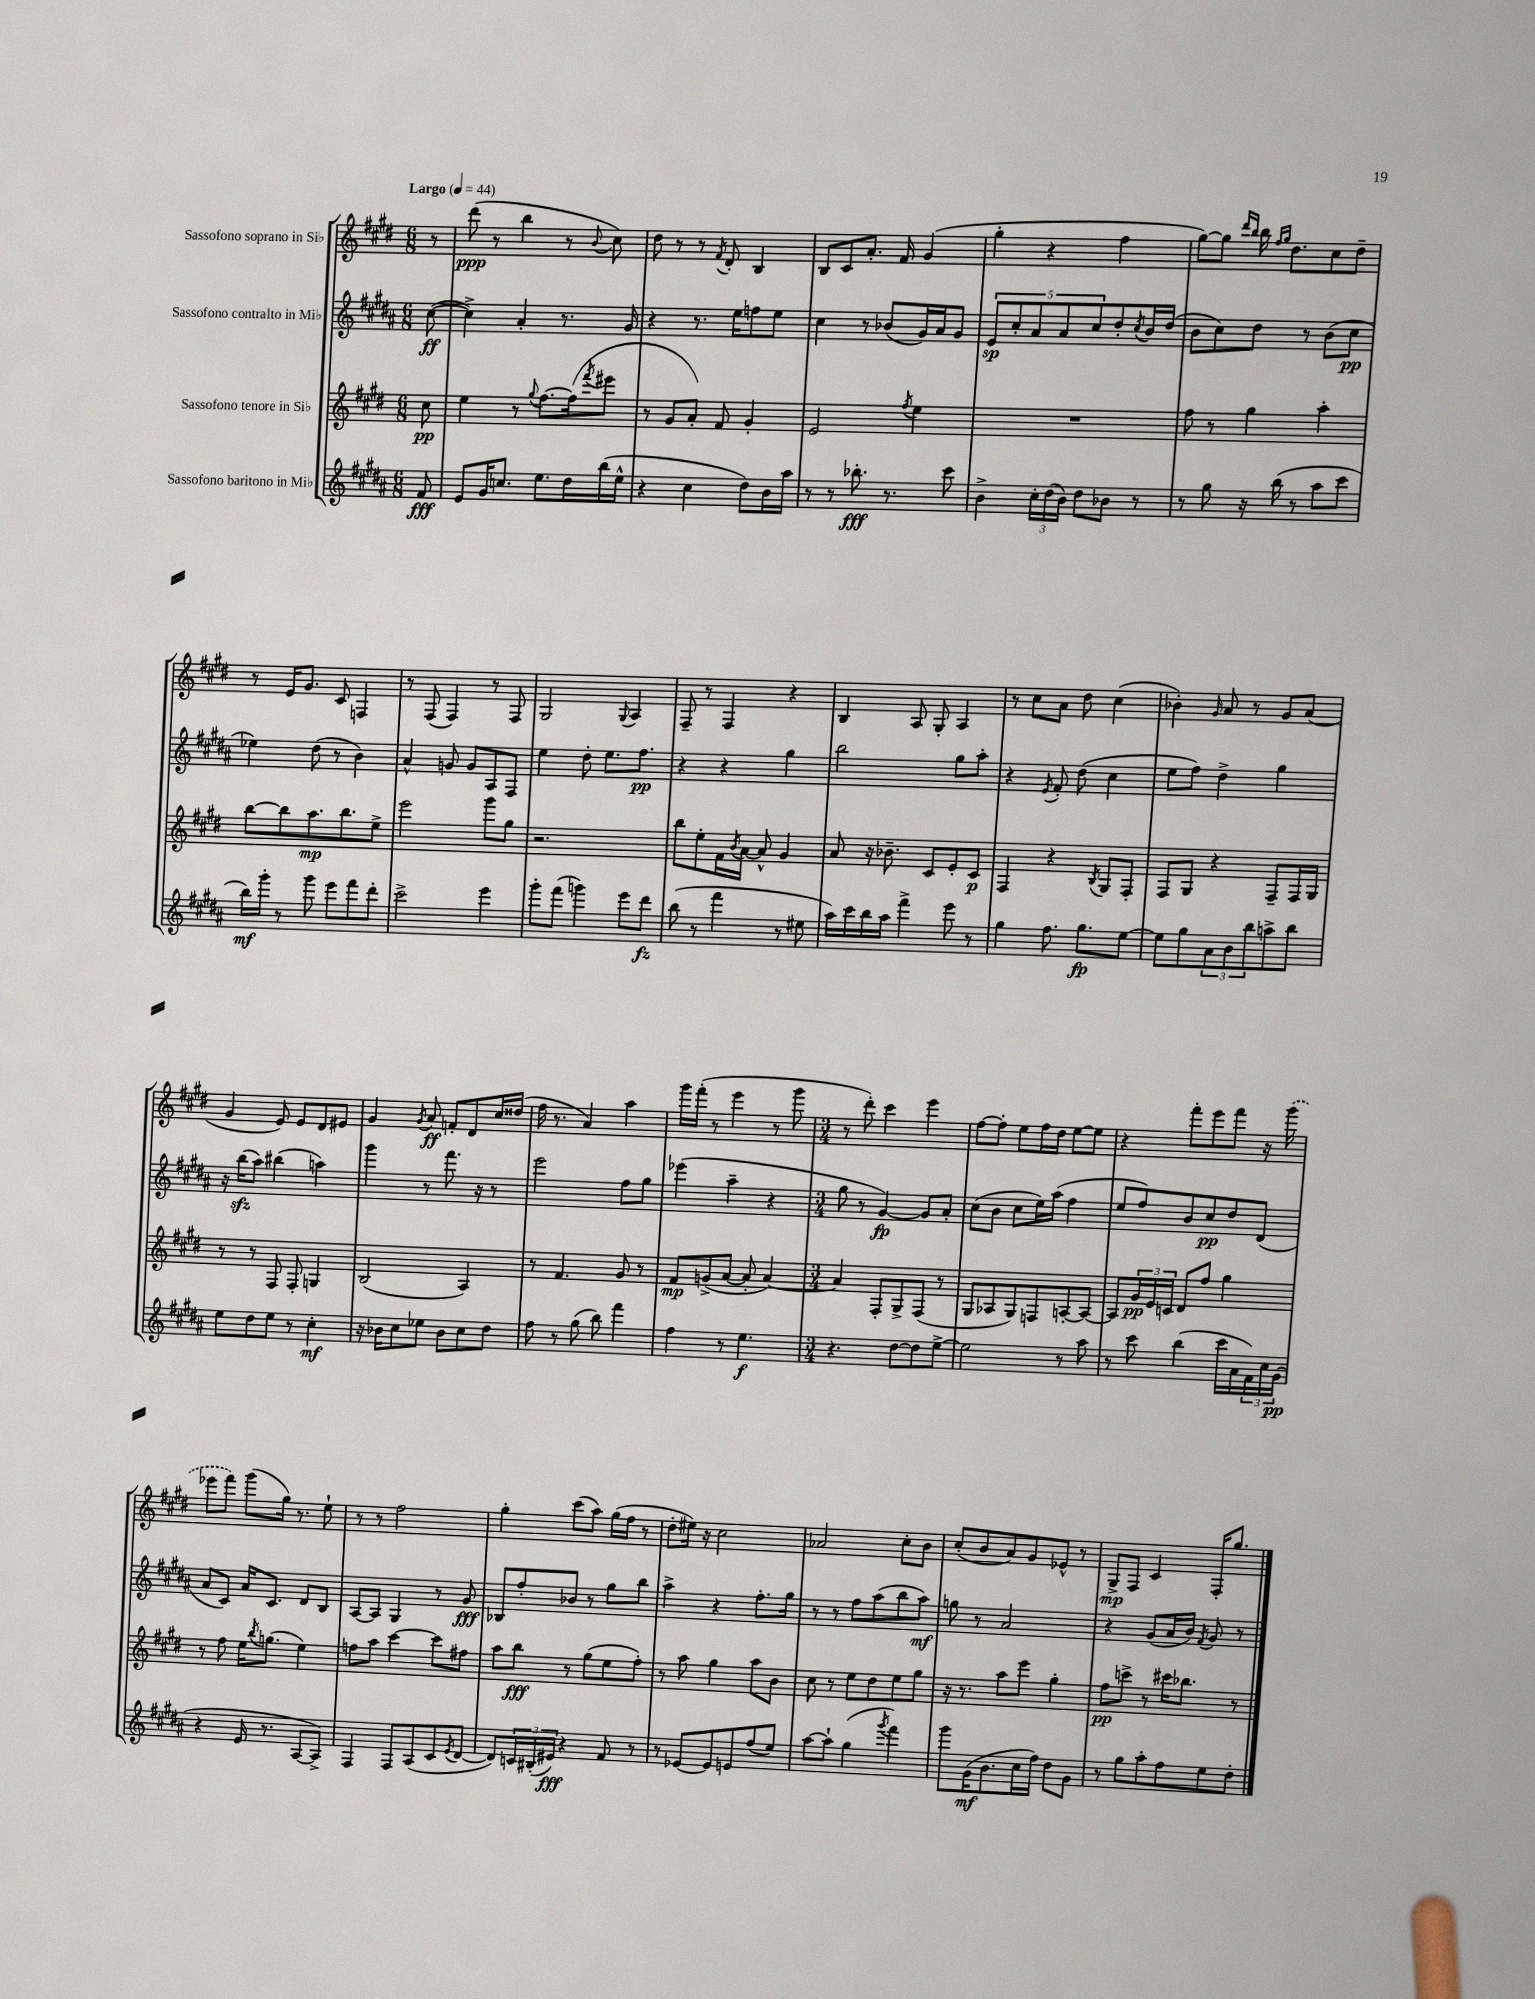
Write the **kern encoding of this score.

**kern	**dynam	**kern	**dynam	**kern	**dynam	**kern	**dynam
*part4	*part4	*part3	*part3	*part2	*part2	*part1	*part1
*staff4	*staff4	*staff3	*staff3	*staff2	*staff2	*staff1	*staff1
*I"Sassofono baritono in Mi♭	*	*I"Sassofono tenore in Si♭	*	*I"Sassofono contralto in Mi♭	*	*I"Sassofono soprano in Si♭	*
*clefG2	*	*clefG2	*	*clefG2	*	*clefG2	*
*k[f#c#g#d#a#]	*	*k[f#c#g#d#]	*	*k[f#c#g#d#a#]	*	*k[f#c#g#d#]	*
*M6/8	*	*M6/8	*	*M6/8	*	*M6/8	*
*MM44	*	*MM44	*	*MM44	*	*MM44	*
=	=	=	=	=	=	=	=
!	!	!	!	!	!	!LO:TX:a:B:t=Largo	!
8f#/	fff	8cc#\	pp	([8cc#\	ff	8r	.
=1	=1	=1	=1	=1	=1	=1	=1
8e/L	.	4ee\	.	4cc#^\])	.	(8ddd#\	ppp
16g#/K	.	.	.	.	.	8r	.
8.ccn/J	.	.	.	.	.	.	.
.	.	8r	.	4a#'/	.	4bb\	.
.	.	8qqgg#/	.	.	.	.	.
8.ee\L	.	[8.ff#\L	.	.	.	.	.
.	.	.	.	8.r	.	8r	.
16dd#\L	.	(16ff#\k]	.	.	.	.	.
.	.	8qfff#/	.	.	.	8qqb/	.
(16bb\	.	8eee#X\J	.	.	.	8cc#\)	.
16ee^^\JJ	.	.	.	16g#/	.	.	.
=2	=2	=2	=2	=2	=2	=2	=2
4r	.	8r	.	4r	.	8dd#\	.
.	.	8g#/L	.	.	.	8r	.
4cc#\	.	8a'/J)	.	8.r	.	8r	.
.	.	.	.	.	.	8qf#/	.
.	.	8f#/	.	.	.	8d#'/	.
.	.	.	.	16ee\KL	.	.	.
8dd#\L)	.	4g#'/	.	8ffn\	.	4B/	.
16b\L	.	.	.	8ee\J	.	.	.
16aa#\JJ	.	.	.	.	.	.	.
=3	=3	=3	=3	=3	=3	=3	=3
8r	.	2e/	.	4cc#\	.	8B/L	.
8r	.	.	.	.	.	8c#/	.
8.bb-X'\	fff	.	.	8r	.	8.a'/J	.
.	.	.	.	(8b-X/L	.	.	.
8.r	.	.	.	.	.	16f#/	.
.	.	8qff#/	.	.	.	.	.
.	.	4ee\	.	16g#/L)	.	(4g#/	.
.	.	.	.	16a#/J	.	.	.
8ccc#\	.	.	.	8g#/J	.	.	.
=4	=4	=4	=4	=4	=4	=4	=4
4b^\	.	2.r	.	10e/L	sp	4gg#'\	.
.	.	.	.	10cc#'/	.	.	.
.	.	.	.	10a#/	.	.	.
24cc#'\LL	.	.	.	.	.	4r	.
(24dd#\	.	.	.	.	.	.	.
.	.	.	.	10a#/	.	.	.
24b\JJ)	.	.	.	.	.	.	.
8dd#\L	.	.	.	.	.	.	.
.	.	.	.	10cc#/	.	.	.
8b-X\J	.	.	.	8dd#'/	.	4ff#\	.
.	.	.	.	8qcc#/	.	.	.
8r	.	.	.	16b/L	.	.	.
.	.	.	.	(16dd#/JJ	.	.	.
=5	=5	=5	=5	=5	=5	=5	=5
8r	.	8ff#\	.	8b\L	.	[8gg#\L)	.
8gg#\	.	8r	.	8cc#\)	.	8gg#\J]	.
.	.	.	.	.	.	16qqddd#/LL	.
.	.	.	.	.	.	16qqbb/JJ	.
16r	.	4gg#\	.	8dd#\J	.	16bb\	.
.	.	.	.	.	.	16qqff#/LL	.
.	.	.	.	.	.	16qqgg#/JJ	.
(16bb\	.	.	.	.	.	8.dd#\L	.
8r	.	.	.	8r	.	.	.
8aa#\L	.	4aa'\	.	(8b\L	.	8cc#\	.
8ccc#\J	.	.	.	8cc#\J	pp	8dd#~\J	.
!!LO:LB:g=z
=6	=6	=6	=6	=6	=6	=6	=6
16bb\LL)	mf	[8bb\L	.	4ee-X\)	.	8r	.
16ggg#'\JJ	.	.	.	.	.	.	.
8r	.	8bb\]	.	.	.	16e/KL	.
.	.	.	.	.	.	8.g#/J	.
8ggg#\	.	8.aa\	mp	(8dd#\	.	.	.
8eee\L	.	.	.	8r	.	8c#/	.
.	.	8.bb\	.	.	.	.	.
8fff#\	.	.	.	4b\)	.	4Fn/	.
8ddd#'\J	.	8ee^\J	.	.	.	.	.
=7	=7	=7	=7	=7	=7	=7	=7
2ccc#^\	.	2eee\	.	4a#^^/	.	8r	.
.	.	.	.	.	.	(8F#/	.
.	.	.	.	8gn/	.	4F#/)	.
.	.	.	.	8g/L	.	.	.
4eee\	.	8ggg#\L	.	8A#/	.	8r	.
.	.	8gg#\J	.	8F#/J	.	8F#/	.
=8	=8	=8	=8	=8	=8	=8	=8
8ggg#'\L	.	2.r	.	4ee\	.	2G#/	.
(8fff#\J	.	.	.	.	.	.	.
4gggn\)	.	.	.	8dd#'\	.	.	.
.	.	.	.	8.ee\L	.	.	.
.	.	.	.	.	.	8qqG#/	.
8eee\L	.	.	.	.	.	4A/	.
.	.	.	.	8.ff#\J	pp	.	.
8ddd#\J	fz	.	.	.	.	.	.
=9	=9	=9	=9	=9	=9	=9	=9
(8bb\	.	8bb\L	.	4r	.	8F#~/	.
8r	.	8ee'\	.	.	.	8r	.
4fff#\	.	16f#\L	.	4r	.	4F#/	.
.	.	8qb/	.	.	.	.	.
.	.	[16a\JJ	.	.	.	.	.
.	.	8a^^/]	.	.	.	.	.
8r	.	4g#/	.	4gg#\	.	4r	.
8ee#X\	.	.	.	.	.	.	.
=10	=10	=10	=10	=10	=10	=10	=10
16aa#\LL)	.	8a/	.	2bb\	.	4B/	.
16ccc#\	.	.	.	.	.	.	.
16bb\	.	16r	.	.	.	.	.
16aa#\JJ	.	8.b-X~\	.	.	.	.	.
4fff#^\	.	.	.	.	.	8A/	.
.	.	8c#/L	.	.	.	8G#'/	.
8eee\	.	8e'/	.	8gg#\L	.	4A/	.
8r	.	8c#/J	p	8aa#'\J	.	.	.
=11	=11	=11	=11	=11	=11	=11	=11
4gg#\	.	4F#/	.	4r	.	8r	.
.	.	.	.	.	.	8cc#\L	.
.	.	.	.	8qe/	.	.	.
8.ff#\	.	4r	.	8f#'/	.	8a\J	.
.	.	.	.	(8dd#\	.	8dd#\	.
8.gg#\L	fp	.	.	.	.	.	.
.	.	8qB/	.	.	.	.	.
.	.	8G#/L	.	4cc#\	.	(4cc#\	.
[8ee\J	.	8F#'/J	.	.	.	.	.
=12	=12	=12	=12	=12	=12	=12	=12
8ee\L]	.	8F#/L	.	8ee\L	.	4b-X'\)	.
8gg#\	.	8G#/J	.	8ff#\J)	.	.	.
.	.	.	.	.	.	16qqg#/	.
12a#\	.	4r	.	4dd#^\	.	8a/	.
12b\	.	.	.	.	.	.	.
.	.	.	.	.	.	8r	.
12bb\	.	.	.	.	.	.	.
8aan^\	.	8F#~/L	.	4gg#\	.	8g#/L	.
8bb\J	.	16F#/L	.	.	.	(8a/J	.
.	.	16G#/JJ	.	.	.	.	.
!!LO:LB:g=z
=13	=13	=13	=13	=13	=13	=13	=13
8ee\L	.	8r	.	16r	.	4g#/	.
.	.	.	.	(16bbzz\KL	.	.	.
8dd#\	.	8r	.	8aa#\J)	.	.	.
8ee\J	.	8F#/	.	(4bb#X\	.	8e/)	.
8r	.	8F#'/	.	.	.	8e/L	.
4cc#'\	mf	4Gn/	.	4aan\)	.	8d#/	.
.	.	.	.	.	.	8e#X/J	.
=14	=14	=14	=14	=14	=14	=14	=14
16r	.	(2B/	.	4ggg#\	.	4g#/	.
16b-X\KL	.	.	.	.	.	.	.
8cc#\	.	.	.	.	.	.	.
.	.	.	.	.	.	8qg#/	.
8ee-X\J	.	.	.	8r	.	8a/	ff
8b-\L	.	.	.	8.fff#\	.	8fn'/L	.
8cc#\	.	4A/)	.	.	.	8d#/	.
.	.	.	.	16r	.	.	.
8dd#\J	.	.	.	8r	.	16cc#/L	.
.	.	.	.	.	.	(16dd##X/JJ	.
=15	=15	=15	=15	=15	=15	=15	=15
8ff#\	.	8r	.	2eee\	.	16ff#\	.
.	.	.	.	.	.	8.r	.
8r	.	4.f#/	.	.	.	.	.
(8gg#\	.	.	.	.	.	4a/)	.
8bb\)	.	.	.	.	.	.	.
4fff#\	.	8g#/	.	8ff#\L	.	4aa\	.
.	.	8r	.	8gg#\J	.	.	.
=16	=16	=16	=16	=16	=16	=16	=16
4ff#\	.	8f#/L	mp	(4eee-X\	.	16ggg#\LL	.
.	.	.	.	.	.	(16fff#'\JJ	.
.	.	(8gn^/	.	.	.	8r	.
8r	.	[8a/J	.	4aa#~\	.	4eee\	.
4.ee\	f	8a'/]	.	.	.	.	.
.	.	[4a/)	.	4r	.	8r	.
.	.	.	.	.	.	8ggg#\	.
=17	=17	=17	=17	=17	=17	=17	=17
*M3/4	*	*M3/4	*	*M3/4	*	*M3/4	*
4.r	.	4a/]	.	8gg#\	.	8r	.
.	.	.	.	8r	.	8ddd#'\)	.
.	.	8F#'/L	.	[4g#/)	fp	4ccc#\	.
[8dd#\L	.	8G#^/	.	.	.	.	.
8dd#\]	.	(8F#/J	.	8g#/L]	.	4eee\	.
[8ee^\J	.	8r	.	8a#'/J	.	.	.
=18	=18	=18	=18	=18	=18	=18	=18
2ee\]	.	8G#/L	.	(8cc#\L	.	[8ff#\L	.
.	.	8A-X/	.	8b\J	.	8ff#'\J]	.
.	.	8G#/)	.	8cc#\L	.	8ee\L	.
.	.	8Fn/	.	16ee\L)	.	16ff#\L	.
.	.	.	.	(16aa#\JJ	.	16dd#\JJ	.
8r	.	[8An'/	.	4ff#\	.	[8ee\L	.
8aa#\	.	8A/J_	.	.	.	8ee\J]	.
=19	=19	=19	=19	=19	=19	=19	=19
8r	.	8A/L]	.	8ee/L	.	4r	.
8ccc#\	.	24g#/L	pp	8ff#/)	.	.	.
.	.	24e/	.	.	.	.	.
.	.	24cn/JJ	.	.	.	.	.
(4bb\	.	8d#/L	.	8b/	.	8fff#'\L	.
.	.	8ff#/J	.	8cc#/	pp	8eee\	.
16ccc#\LL	.	4gg#\	.	8dd#/	.	8fff#\J	.
16a#\	.	.	.	.	.	.	.
24f#\)	.	.	.	(8d#/J	.	16r	.
24cc#\	.	.	.	.	.	.	.
.	.	.	.	.	.	(16ggg#\	.
(24g#\JJ	pp	.	.	.	.	.	.
!!LO:LB:g=z
=20	=20	=20	=20	=20	=20	=20	=20
4r	.	8r	.	8a#/L	.	8eee-X\L	.
.	.	8ff#\	.	8c#/J)	.	8fff#\J)	.
16e/	.	16ee\KL	.	16a#/KL	.	(8ggg#\L	.
.	.	8qbb/	.	.	.	.	.
8.r	.	(8.ggn\J	.	8.c#/J	.	.	.
.	.	.	.	.	.	16gg#\Jk)	.
.	.	.	.	.	.	8.r	.
[8A#/L	.	4ee\)	.	8d#/L	.	.	.
8A#^/J])	.	.	.	8B/J	.	8ee`\	.
=21	=21	=21	=21	=21	=21	=21	=21
4F#/	.	8ffn\L	.	[8A#/L	.	8r	.
.	.	8aa\J	.	8A#/J]	.	8r	.
8F#/L	.	[4ccc#\	.	4G#/	.	2ff#\	.
(8A#/	.	.	.	.	.	.	.
8c#/	.	8ccc#\L]	.	8r	.	.	.
8qe/	.	.	.	.	.	.	.
[8d#/J	.	8ff#X\J	.	8g#/	fff	.	.
=22	=22	=22	=22	=22	=22	=22	=22
8d#/L])	.	8aa\L	.	8B-X/L	.	4gg#'\	.
24cn/L	.	8bb\J	fff	8ff#'/	.	.	.
(24B#X'/	.	.	.	.	.	.	.
24e#X/JJ)	fff	.	.	.	.	.	.
4r	.	8r	.	8b-X/J	.	(8ccc#\L	.
.	.	(8gg#\L	.	8r	.	8aa\J)	.
8f#/	.	8ee\	.	8gg#\L	.	(16gg#\LL	.
.	.	.	.	.	.	16ff#\JJ	.
8r	.	8ff#'\J)	.	8bb\J	.	8r	.
=23	=23	=23	=23	=23	=23	=23	=23
8r	.	8r	.	4aa#^\	.	8dd#'\L	.
[8e-X/L	.	8aa\	.	.	.	16ee#X\Jk)	.
.	.	.	.	.	.	16r	.
8e-/]	.	4gg#\	.	4r	.	2cc#\	.
8en/	.	.	.	.	.	.	.
(8ff#/	.	8aa\L	.	8.ff#'\L	.	.	.
8ee/J)	.	8b\J	.	.	.	.	.
.	.	.	.	16gg#\Jk	.	.	.
=24	=24	=24	=24	=24	=24	=24	=24
[8aa#\L	.	8cc#\	.	8r	.	2a-X/	.
8aa#`\J]	.	8r	.	8r	.	.	.
(4gg#\	.	8ee\L	.	8ff#\L	.	.	.
.	.	8dd#\	.	(8aa#\	.	.	.
8qggg#/	.	.	.	.	.	.	.
4fff#\)	.	8ee\	.	8bb\	.	8cc#'\L	.
.	.	8gg#\J	.	8aa#\J)	mf	8b\J	.
=25	=25	=25	=25	=25	=25	=25	=25
8ggg#\L	.	16r	.	8ggn\	.	(8cc#'/L	.
.	.	8.r	.	.	.	.	.
(16g#\K	mf	.	.	8r	.	8b/	.
8.b\	.	.	.	.	.	.	.
.	.	8aa\L	.	2a#/	.	8a/)	.
16cc#\L	.	8eee\J	.	.	.	8g#/	.
16ff#\JJ)	.	.	.	.	.	.	.
8dd#\L	.	4gg#'\	.	.	.	8e-X^^/J	.
8g#\J	.	.	.	.	.	8r	.
=26	=26	=26	=26	=26	=26	=26	=26
8r	.	8ff#\L	pp	4r	.	8G#^/L	mp
8gg#\L	.	8cccn^\J	.	.	.	8F#/J	.
8aa#'\	.	8r	.	(8g#/L	.	4c#/	.
8ff#\	.	16ccc#X\KL	.	16a#/L	.	.	.
.	.	8.bb-X\J	.	16b/JJ)	.	.	.
.	.	.	.	8qf#/	.	.	.
8ee\	.	.	.	8g#/	.	16F#'/KL	.
.	.	.	.	.	.	8.gg#/J	.
8dd#'\J	.	8r	.	8r	.	.	.
==	==	==	==	==	==	==	==
*-	*-	*-	*-	*-	*-	*-	*-
